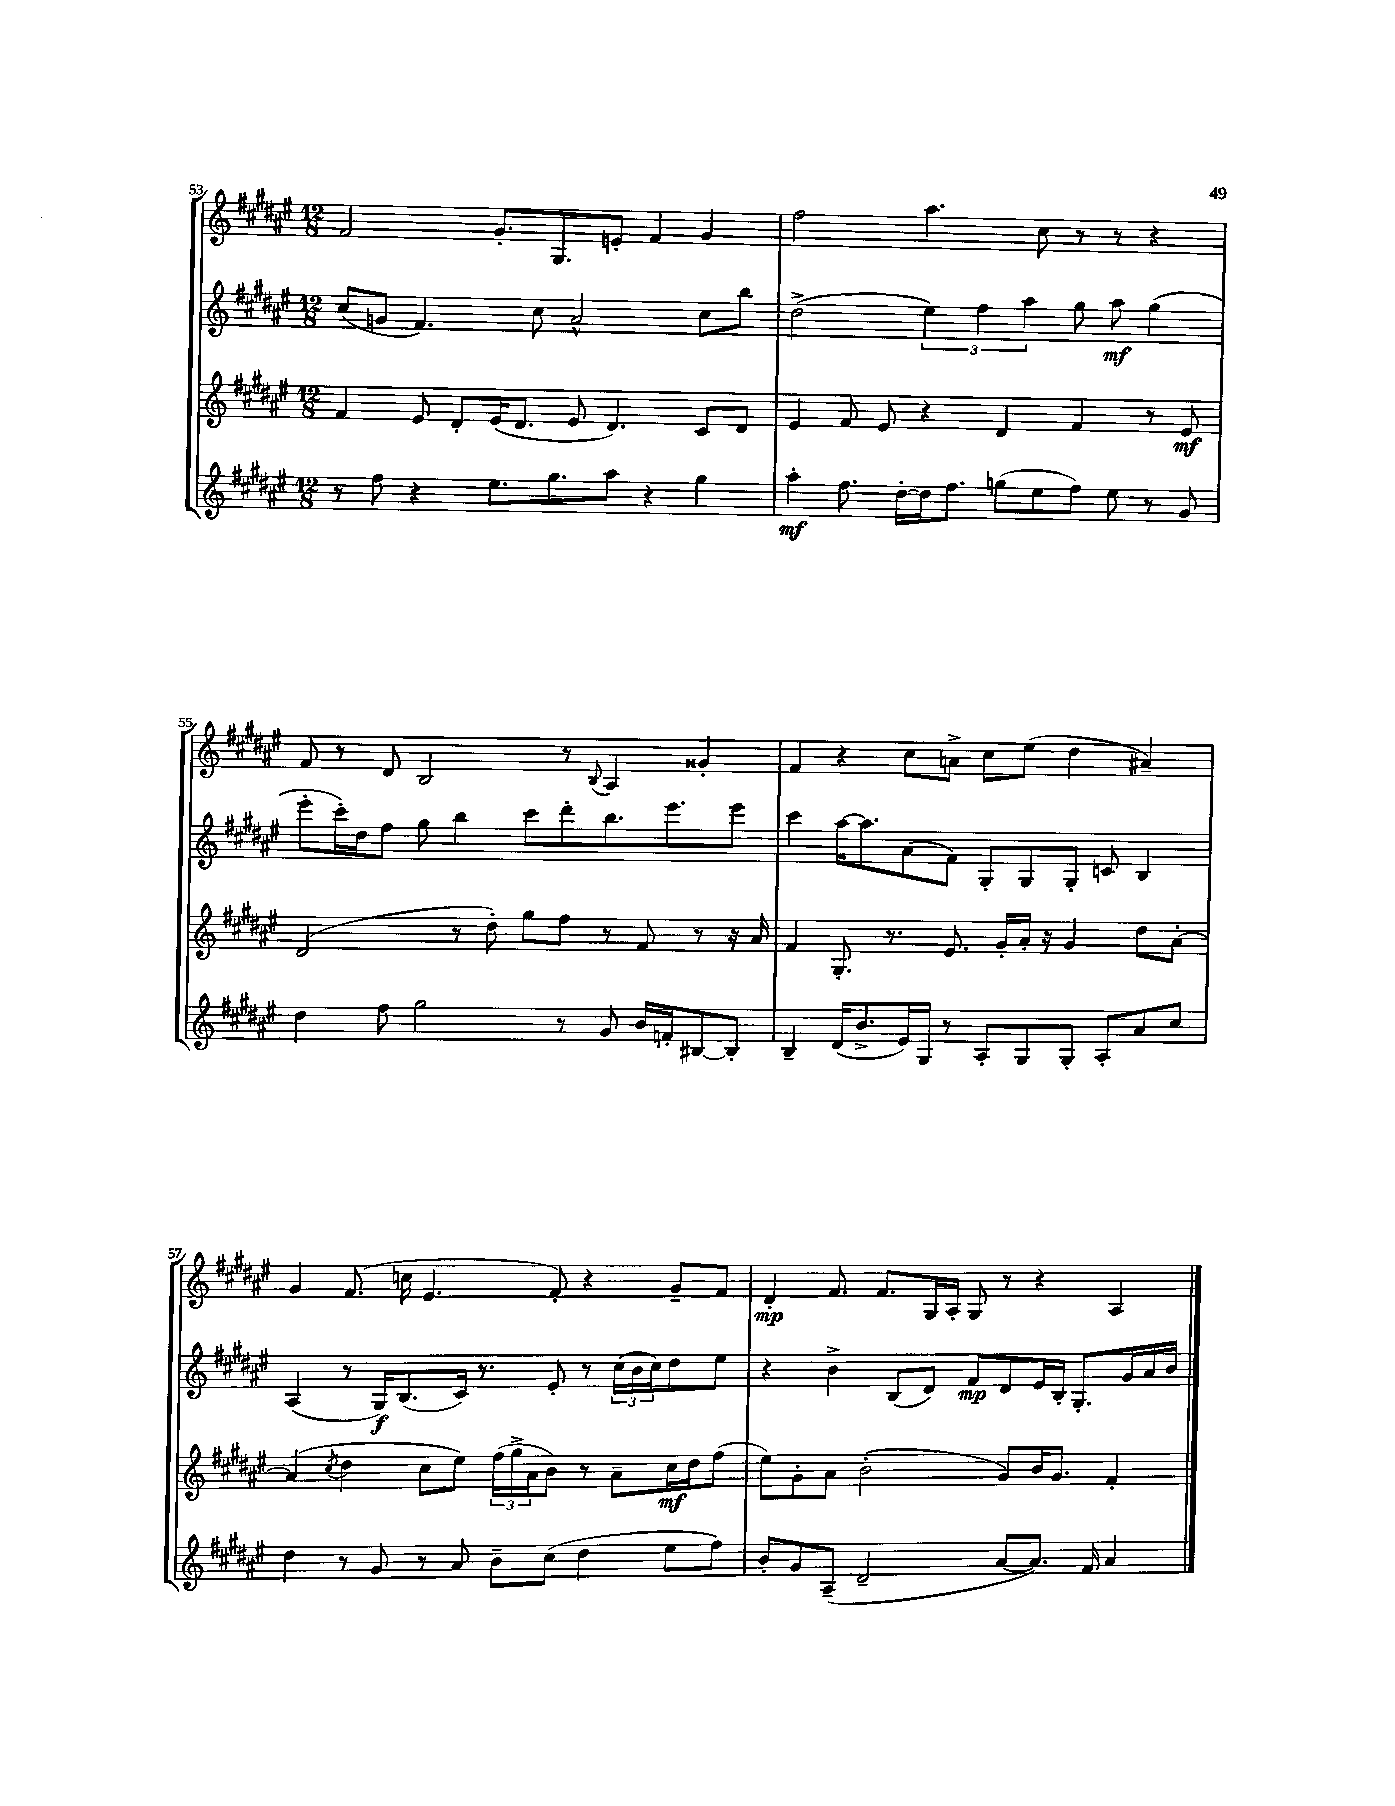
<<
\new StaffGroup <<
\new Staff = "s0" {
    \clef treble \key fis \major \numericTimeSignature \time 12/8
    fis'2 gis'8.-. gis8. e'8-. fis'4 gis'4 |
    fis''2 ais''4. cis''8 r8 r8 r4 |
    fis'8 r8 dis'8 b2 r8 \appoggiatura { b8 } ais4 gisis'4-. |
    fis'4 r4 cis''8 a'8-> cis''8 eis''8( dis''4 ais'4--) |
    gis'4 fis'8.( c''16 eis'4. fis'8-.) r4 gis'8-- fis'8 |
    dis'4-.\mp fis'8. fis'8. gis16 ais16-. gis8 r8 r4 ais4 \bar "|." |
}
\new Staff = "s1" {
    \clef treble \key fis \major \numericTimeSignature \time 12/8
    cis''8( g'8 fis'4.) cis''8 ais'2-^ cis''8 b''8 |
    dis''2->( \tuplet 3/2 { eis''4) fis''4 ais''4 } gis''8 ais''8\mf gis''4( |
    eis'''8-. cis'''16-.) dis''16 fis''8 gis''8 b''4 cis'''8 dis'''8-. b''8. eis'''8. eis'''8 |
    cis'''4 ais''16~ ais''8. ais'8( fis'8) gis8-. gis8 gis8-. c'8 b4 |
    ais4( r8 gis16\f) b8.( cis'16) r8. eis'8-. r8 \tuplet 3/2 { cis''16( b'16 cis''16) } dis''8 eis''8 |
    r4 b'4-> b8( dis'8) fis'8\mp dis'8 eis'16 b16-. gis8.-. gis'16 ais'16 b'16 \bar "|." |
}
\new Staff = "s2" {
    \clef treble \key fis \major \numericTimeSignature \time 12/8
    fis'4 eis'8 dis'8-. eis'16( dis'8. eis'8 dis'4.) cis'8 dis'8 |
    eis'4 fis'8 eis'8 r4 dis'4 fis'4 r8 eis'8\mf |
    dis'2( r8 dis''8-.) gis''8 fis''8 r8 fis'8 r8 r16 ais'16 |
    fis'4 gis8.-. r8. eis'8. gis'16-. ais'16-. r16 gis'4 dis''8 ais'8~-. |
    ais'4( \acciaccatura { cis''8 } dis''4 cis''8 eis''8) \tuplet 3/2 { fis''16( gis''16-> ais'16 } b'8) r8 ais'8-- cis''16\mf dis''16 fis''8( |
    eis''8) gis'8-. ais'8 b'2-.( gis'8) b'16 gis'8. fis'4-. \bar "|." |
}
\new Staff = "s3" {
    \clef treble \key fis \major \numericTimeSignature \time 12/8
    r8 fis''8 r4 eis''8. gis''8. ais''8 r4 gis''4 |
    ais''4-.\mf fis''8. dis''16~-. dis''16 fis''8. g''8( eis''8 fis''8) eis''8 r8 gis'8 |
    dis''4 fis''8 gis''2 r8 gis'8 b'16 f'16-. bis8~ bis8-. |
    b4-- dis'16( b'8.-> eis'16) gis16 r8 ais8-. gis8 gis8-. ais8-. ais'8 cis''8 |
    dis''4 r8 gis'8 r8 ais'8 b'8-- cis''8( dis''4 eis''8 fis''8) |
    b'8-. gis'8 ais8--( dis'2-- ais'8~ ais'8.) fis'16 ais'4 \bar "|." |
}
>>
>>
\layout { \context { \Score currentBarNumber = #53 } }
